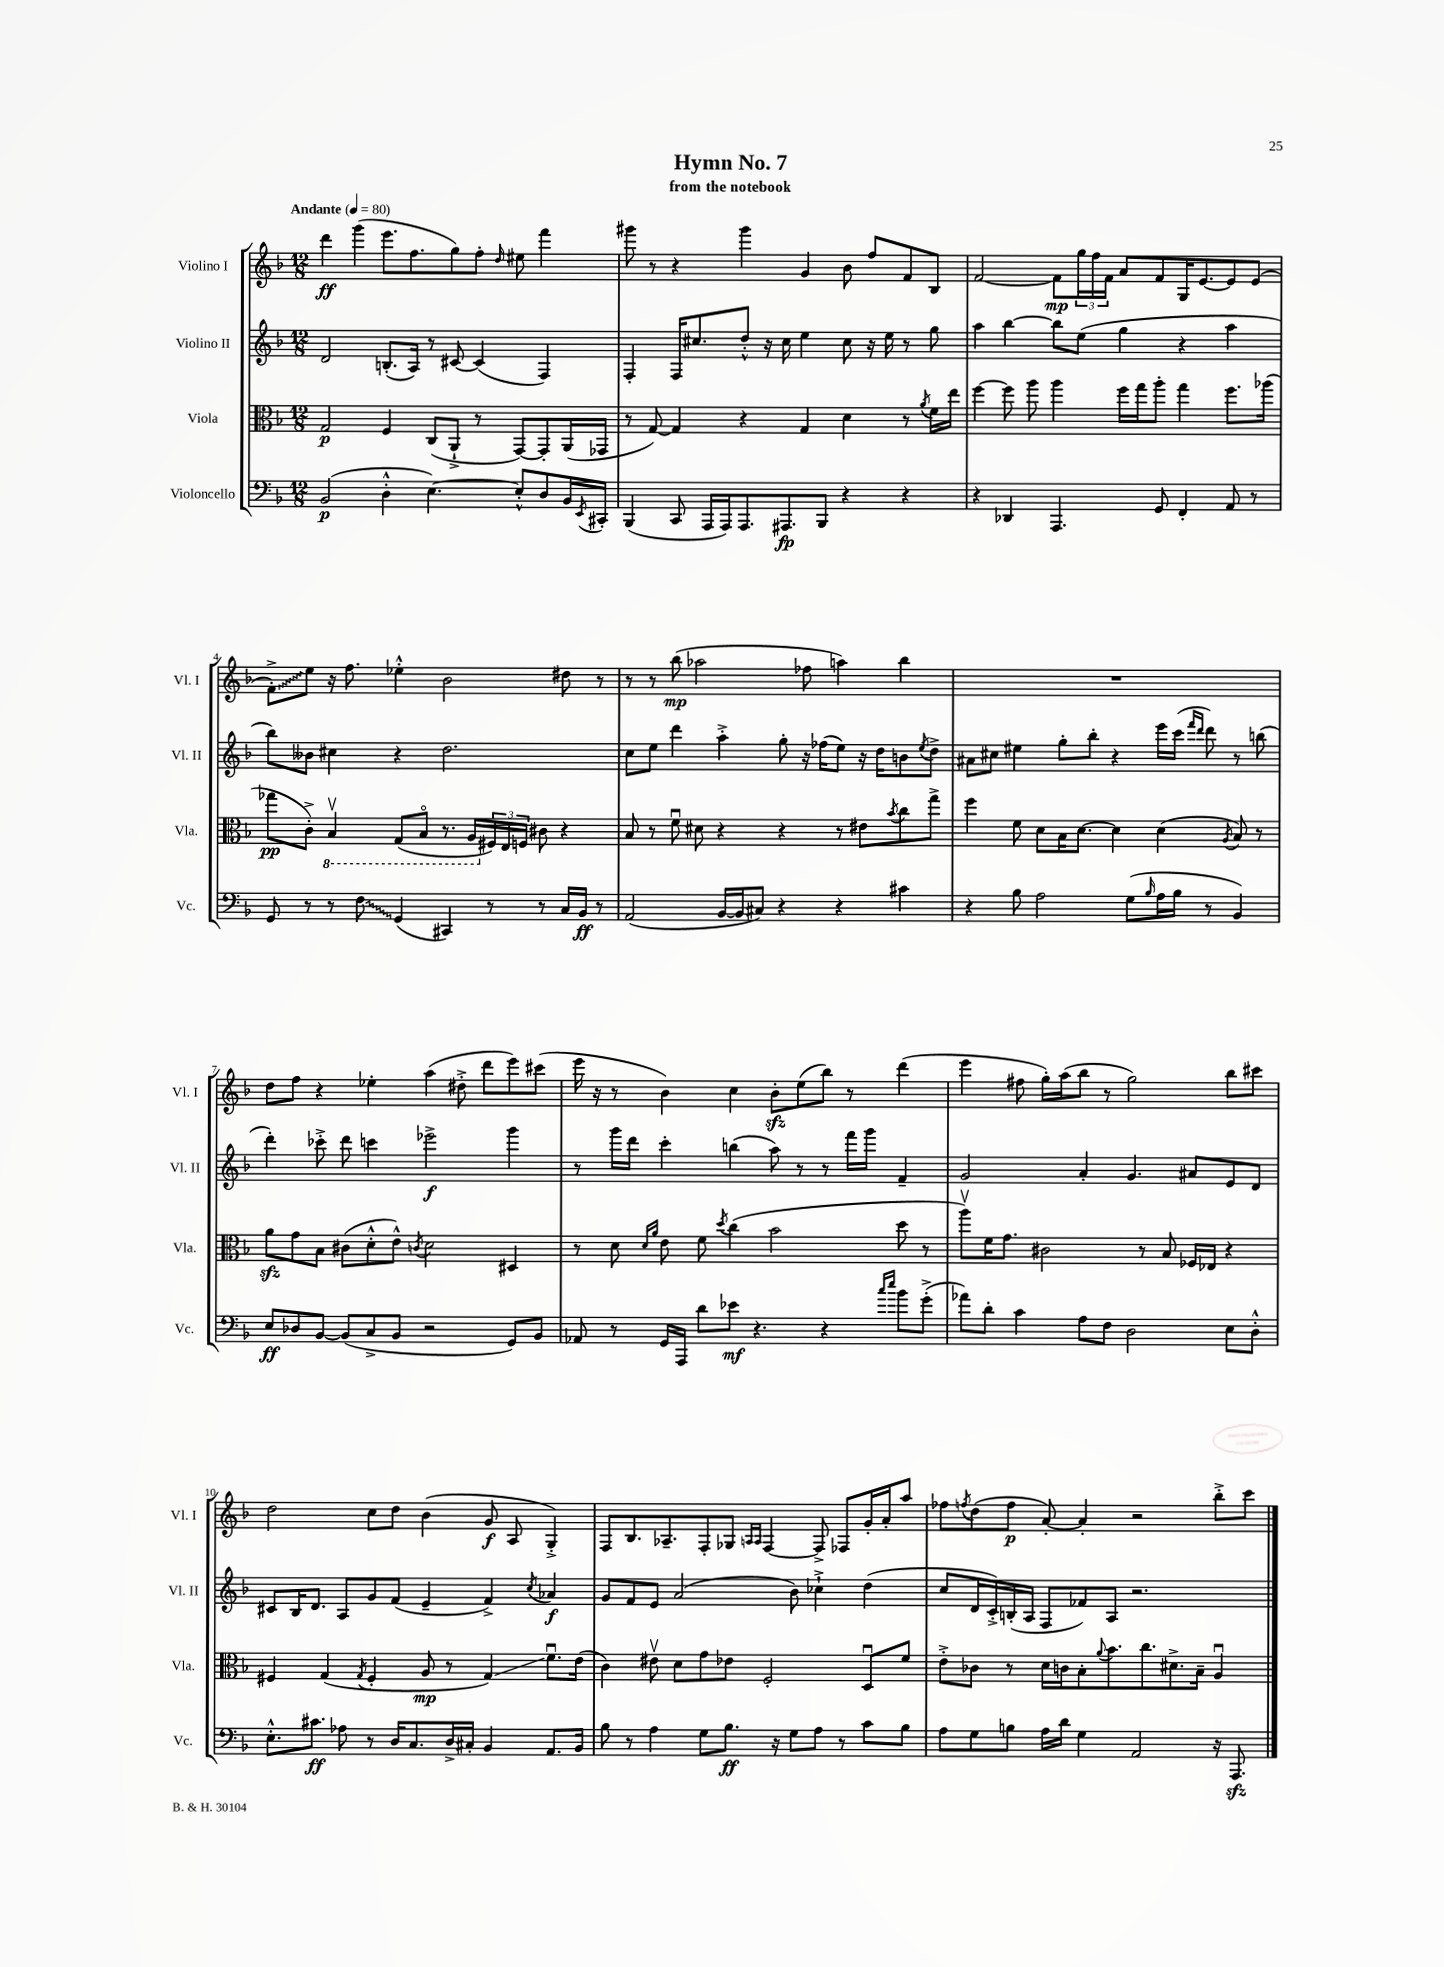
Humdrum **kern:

**kern	**kern	**kern	**kern
*staff4	*staff3	*staff2	*staff1
*clefF4	*clefC3	*clefG2	*clefG2
*k[b-]	*k[b-]	*k[b-]	*k[b-]
*M12/8	*M12/8	*M12/8	*M12/8
*MM80	*MM80	*MM80	*MM80
(2BB-	2G	2d	4ddd
.	.	.	(4ggg
4D'^^	4F	(8.B'	8.eee
.	.	16A)	8.ff
[4.E)	(8C	8r	.
.	8AA`^	[8c#	8gg)
.	8r	(4c#]	8ff'
.	.	.	16qqdd
8E'^^]	[8GG)	.	8ee#
8D	8GG']	4F)	4fff
16BB-	(16AA	.	.
8qEE	.	.	.
16CC#'	16GG-	.	.
=	=	=	=
(4BBB-	8r	4F'	8ggg#
.	[8G)	.	8r
8CC	4G]	16F	4r
.	.	8.cc#	.
16AAA	.	.	.
16AAA)	.	.	.
8.AAA	4r	8dd'^^	4ggg#
.	.	16r	.
8.AAA#	.	16cc#	.
.	4G	4ee	4g
8BBB-	.	.	.
4r	4d	8cc#	8b-
.	.	16r	8ff
.	.	16ee	.
4r	8r	8r	8f
.	8qa	.	.
.	16f	8gg	8B-
.	16ee	.	.
=	=	=	=
4r	[4ff	4aa	[2f
4DD-	8ff]	[4bb-	.
.	8aa	.	.
4.AAA	4aa	8bb-]	8f]
.	.	(8ee	24gg
.	.	.	24ff
.	.	.	24f
.	16ff	4gg	8a
.	16gg	.	.
8GG	8aa'	.	8f
4FF'	4gg	4r	16G
.	.	.	[8.e
8AA	8.ff	4aa	8e]
8r	.	.	(8e
.	(16aa-	.	.
=	=	=	=
8GG	8gg-	8bb-)	8f'^)
8r	8c'^)	8b--	8ee
8r	4BB-v	4cc#	16r
.	.	.	8.ff
8F	.	.	.
(4GG	(8GG	4r	4ee-'^^
.	8BB-o	.	.
4CC#)	8.r	2.dd	2b-
.	16AA	.	.
8r	24F#)	.	.
.	24E	.	.
.	24F	.	.
8r	8c#	.	.
16C	4r	.	8dd#
16BB-	.	.	.
8r	.	.	8r
=	=	=	=
(2AA	8B-	8cc	8r
.	8r	8ee	8r
.	8fu	4ddd	(8bb-
.	8d#	.	2aa-
[16BB-	4r	4aa'^	.
16BB-]	.	.	.
8C#)	.	.	.
4r	4r	8gg'	.
.	.	16r	8ff-
.	.	(16ff-	.
4r	8r	8ee)	4aa)
.	8e#	16r	.
.	.	16dd	.
.	8qb-	.	.
4c#	8cc	8b	4bb-
.	.	8qee	.
.	8gg^	8dd^	.
=	=	=	=
4r	4ff	8a#	1.r
.	.	8cc#	.
8B-	8f	4ee#	.
2A	8d	.	.
.	16B-	8gg'	.
.	[8.d	.	.
.	.	8bb-'	.
.	4d]	4r	.
(8G	.	.	.
16qqB-	.	.	.
16A	(4d	16eee	.
16B-	.	(16ccc	.
.	.	16qqfff	.
.	.	16qqddd	.
8r	.	8ddd)	.
.	8qA	.	.
4BB-)	8B-)	8r	.
.	8r	(8bb	.
=	=	=	=
8E	8a	4ddd')	8dd
8D-	8g	.	8ff
[8BB-	8B-	8ccc-'^	4r
(8BB-]	(8c#	8ddd	.
8C^	8d'^^	4ccc	4ee-'
8BB-	8e^^)	.	.
.	8qc	.	.
2r	2d	2eee-^	(4aa
.	.	.	8dd#'^
.	.	.	8ddd
8GG)	4D#	4ggg	8eee)
8BB-	.	.	(8ccc#
=	=	=	=
8AA-	8r	8r	16eee
.	.	.	16r
8r	8d	16ggg	8r
.	.	16ddd	.
.	16qqd	.	.
.	16qqa	.	.
16GG	8e	4ccc'	4b-)
16AAA	.	.	.
8d	8f	.	.
.	8qdd	.	.
8e-	(4cc	(4bb	4cc
4.r	.	.	.
.	2b-	8aa)	8b-'
.	.	8r	(8ee
4r	.	8r	8bb-)
.	.	16fff	8r
.	.	16ggg	.
16qqcc	.	.	.
16qqee	.	.	.
8b-	8dd	4f~	(4ddd
(8g'^	8r	.	.
=	=	=	=
8a-)	8aav)	2g	4eee
8d'	16f	.	.
.	8.g	.	.
4c	.	.	8ff#
.	2c#	.	16gg')
.	.	.	(16aa
8A	.	4a'	8bb-
8F	.	.	8r
2D	.	4.g	2gg)
.	8r	.	.
.	8B-	.	.
.	16F-	8a#	.
.	16E-	.	.
8E	4r	8e	8bb-
8D'^^	.	8d	8ccc#
=	=	=	=
8.E'^^	4F#	8c#	2dd
.	.	16B-	.
8.c#	.	8.d	.
.	(4G	.	.
8A-	.	8A	.
.	8qG	.	.
8r	4F#'	8g	8cc
16D	.	(8f	8dd
8.C	.	.	.
.	8A	4e~	(4b-
16D^	8r	.	.
16C#'	.	.	.
4BB-	4G)	4f^)	8g
.	.	.	8A
.	.	8qcc	.
8.AA	8.fu	4a-	4G'^)
16BB-	(16e	.	.
=	=	=	=
8B-	4c)	8g	8F
8r	.	8f	8.B-
4A	8e#v	8e	.
.	.	.	8.A-~
.	8d	(2a	.
8G	8g	.	8F'
8.B-	8e-	.	8G-
.	.	.	16qqA
.	.	.	16qqA
.	2F'	.	[4F
16r	.	.	.
8G	.	8b-)	.
8A	.	4cc-`^	8F^]
8r	.	.	8F-
8c	8Du	(4dd	16g'
.	.	.	16a'
8B-	8f	.	8aa
=	=	=	=
8A	8e'^	8cc	8ff-
.	.	.	8qff
8G	8c-	16d	(8dd
.	.	16c'^)	.
8B	8r	(16B'	8ff
.	.	16A	.
16A	16d	8F	[8a')
16d	16c	.	.
4G	8B-'	8f-)	4a']
.	8qqa	.	.
.	8.b-	8A	.
2AA	.	2.r	2r
.	8.cc	.	.
.	8.d#^	.	.
.	16B-~	.	.
16r	4Au	.	8bb-'^
8.AAA	.	.	.
.	.	.	8ccc
==	==	==	==
*-	*-	*-	*-
